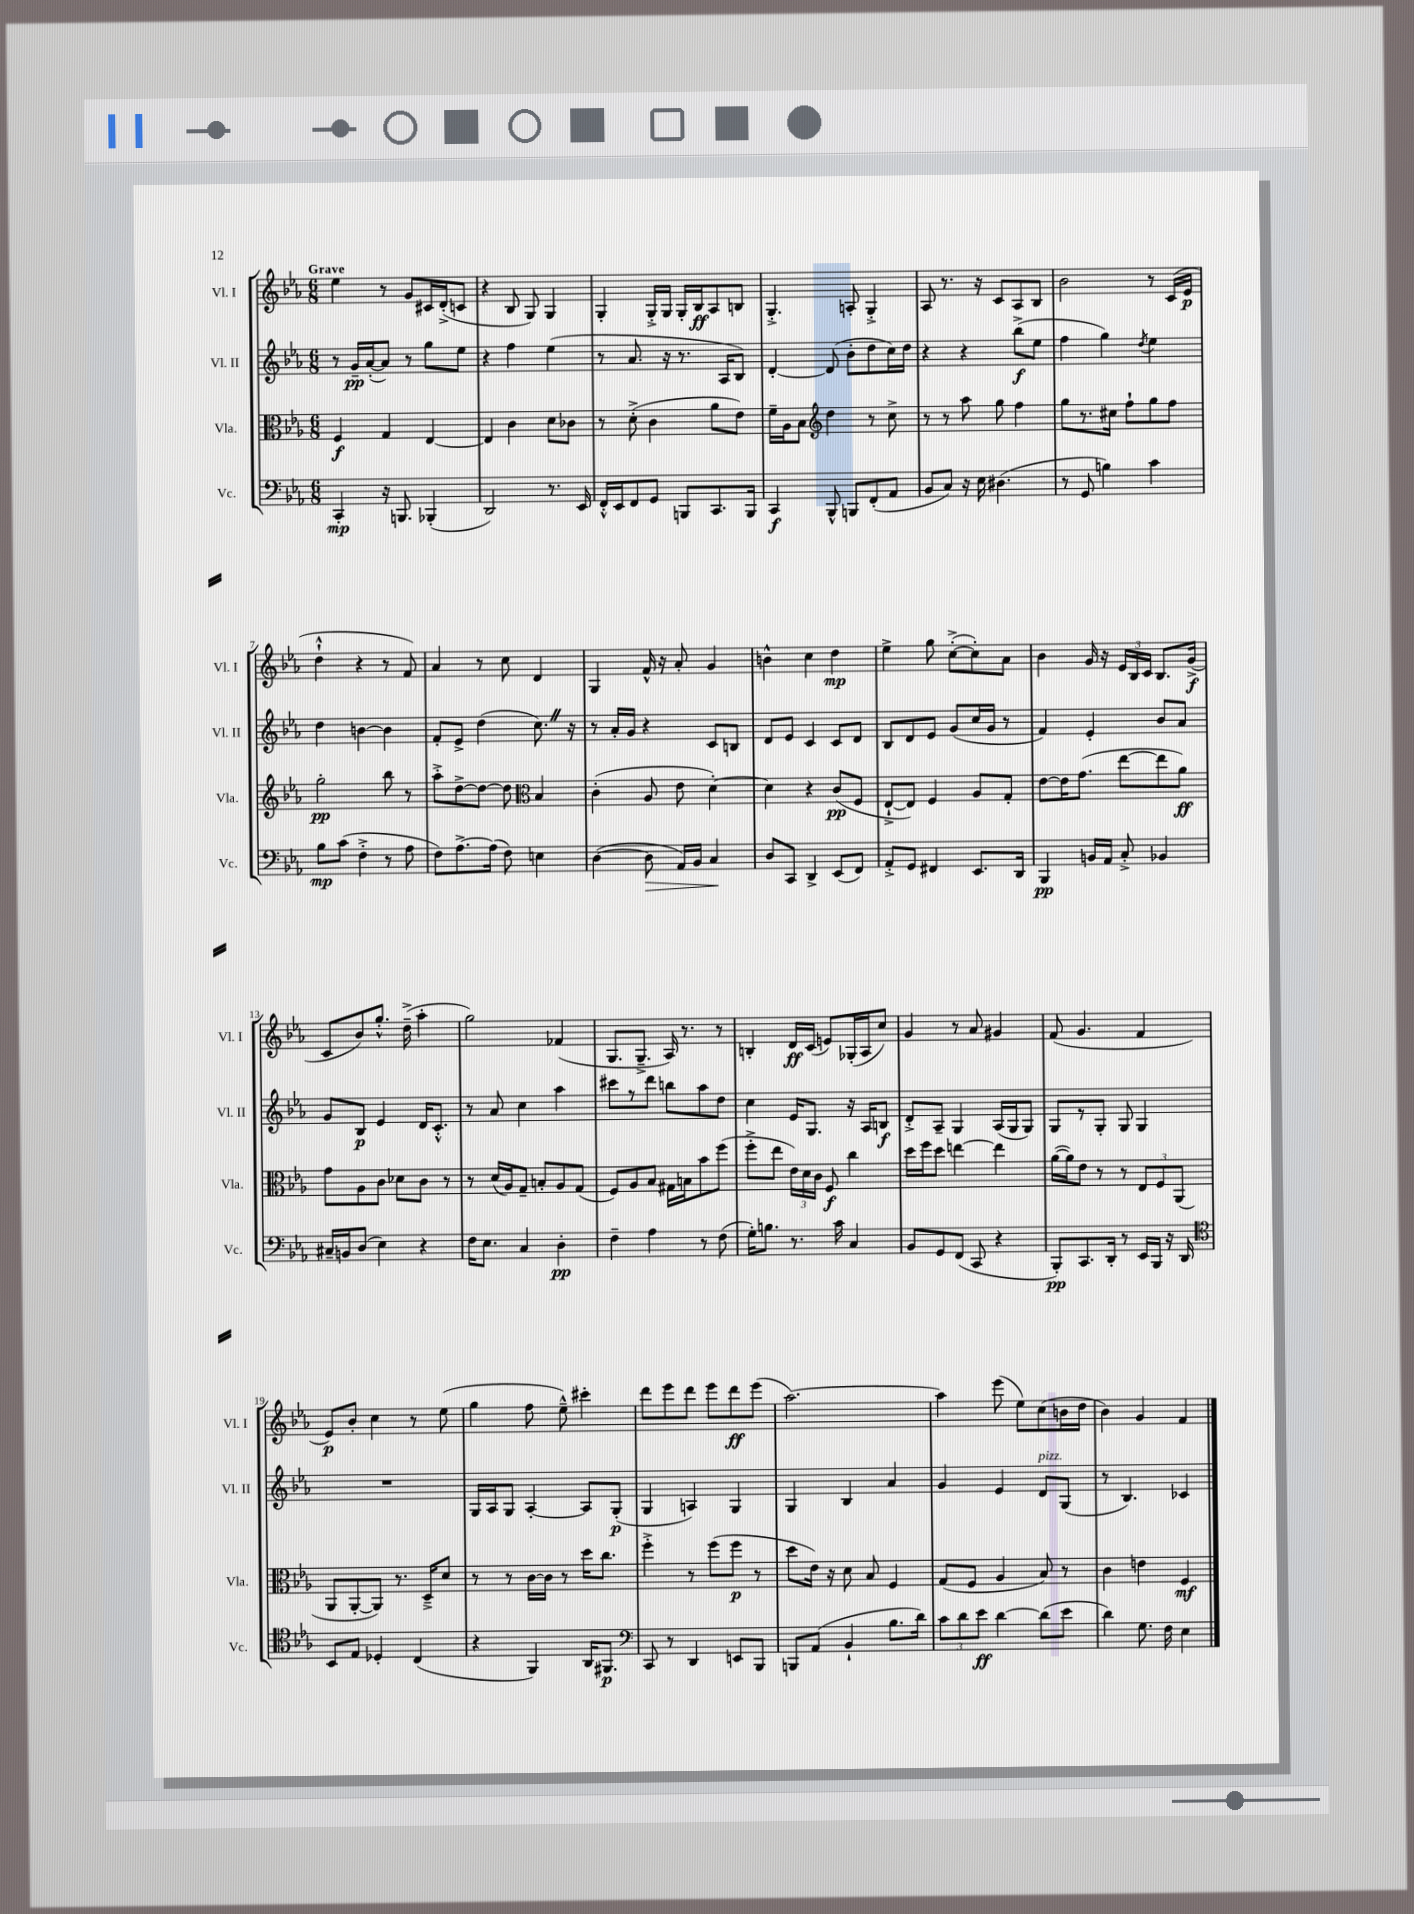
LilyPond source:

<<
\new StaffGroup <<
\new Staff = "s0" \with { instrumentName = "Vl. I" shortInstrumentName = "Vl. I" } {
    \clef treble \key ees \major \numericTimeSignature \time 6/8 \tempo "Grave"
    \autoBeamOff ees''4 r8 g'8[ cis'16 d'16-.->( c'8] |
    r4 bes8 g8) g4 |
    g4-. g16[-.-> g16] g16[-. bes16\ff aes8 b8] |
    g4.-.-> a8-. g4-.-> |
    aes8 r8. r16 c'8[ aes8 bes8] |
    bes'2 r8 c'16[( ees'16]\p |
    d''4-!-^ r4 r8 f'8) |
    aes'4 r8 c''8 d'4 |
    g4 f'16-^ r16 aes'8-. g'4 |
    b'4-^ c''4 d''4\mp |
    ees''4-> g''8 c''8[~-.->( c''8-.) aes'8] |
    bes'4 g'16 r16 \tuplet 3/2 { ees'16[ bes16 c'16] } bes8.[ g'16]->\f( |
    c'8[ bes'8) g''8.]-.-^ d''16--->( aes''4-. |
    g''2) fes'4( |
    g8.[ g8.]---> aes16) r8. r8 |
    b4-. d'16[\ff c'16]( e'8[) ges16-.( aes16 c''8]) |
    g'4 r8 aes'8 gis'4 |
    f'8( g'4. f'4 |
    ees'8[\p) bes'8]-. c''4 r8 ees''8( |
    g''4 f''8 ees''8---^) cis'''4-. |
    d'''8[ ees'''8 d'''8] ees'''8[ d'''8\ff ees'''8]( |
    aes''2.~) |
    aes''4 ees'''8( ees''8[) c''8( b'16 d''16] |
    bes'4) g'4 f'4 \bar "|." |
}
\new Staff = "s1" \with { instrumentName = "Vl. II" shortInstrumentName = "Vl. II" } {
    \clef treble \key ees \major \numericTimeSignature \time 6/8
    \autoBeamOff r8 g'16[--\pp aes'16~-.( aes'8]) r8 g''8[ ees''8] |
    r4 f''4 ees''4( |
    r8 aes'8. r16 r8. aes16[ bes8]) |
    d'4~-. d'8( bes'8[-. d''8 c''16) d''16] |
    r4 r4 bes''8[->\f( ees''8] |
    f''4 g''4) \acciaccatura { d''8 } ees''4 |
    d''4 b'4~ b'4 |
    f'8[-. ees'8]-> d''4( c''8.) \once \override BreathingSign.text = \markup { \musicglyph "scripts.caesura.straight" } \breathe r16 |
    r8 aes'16[-. g'16] r4 c'8[ b8] |
    d'8[ ees'8] c'4 c'8[ d'8] |
    bes8[ d'8 ees'8] g'8[( c''16 g'16] r8 |
    f'4) ees'4-. bes'8[ aes'8] |
    g'8[ bes8]\p ees'4 d'16[ c'8.]-.-^ |
    r8 aes'8 c''4 aes''4 |
    cis'''8[ r8 d'''8] b''8[ aes''8 d''8] |
    c''4 ees'16[ g8.] r16 aes16[ b8]\f |
    d'8[-.-> aes8]-- g4 aes16[( g16 g8]) |
    g8[ r8 g8]-. g8 g4 |
    R2. |
    g16[ aes16 g8] aes4~-. aes8[ g8]-.\p( |
    g4 a4) g4 |
    g4 bes4 aes'4 |
    g'4 ees'4 d'8[^\markup { \italic "pizz." } g8]( |
    r8 bes4.) ces'4 \bar "|." |
}
\new Staff = "s2" \with { instrumentName = "Vla." shortInstrumentName = "Vla." } {
    \clef alto \key ees \major \numericTimeSignature \time 6/8
    \autoBeamOff f4\f g4 ees4~ |
    ees4 c'4 d'8[ ces'8] |
    r8 d'8-.->( c'4 aes'8[ ees'8]) |
    f'16[-- aes16 bes8] \clef treble d''4 r8 c''8-> |
    r8 r8 aes''8 g''8 f''4 |
    g''8[ r8. cis''16] f''8[-! g''8 f''8] |
    g''2-.\pp bes''8 r8 |
    aes''8[-.-> d''8~-> d''8]~ d''8 \clef alto bes4 |
    c'4-.( aes8 ees'8 d'4~-.) |
    d'4 r4 c'8[\pp( f8] |
    ees8[~-!-> ees8]) f4 aes8[ g8]-. |
    ees'8[~ ees'16 g'8.]( ees''8[~ ees''8 aes'8]\ff) |
    g'8[ aes8 c'8] des'8[ c'8] r8 |
    r8 d'16[( aes16) g8]-- b8[-. aes8 g8]( |
    f8[) aes8 bes8] gis16[ b16 bes'8 f''8]( |
    f''8[-.-> ees''8] \tuplet 3/2 { ees'16[) d'16 c'16] } f8\f c''4 |
    d''16[ f''16 d''8] e''4~ e''4 |
    aes'16[~( aes'16) ees'8] r8 r8 \tuplet 3/2 { ees8[ f8 aes,8]( } |
    aes,8[ aes,8~-. aes,8]) r8. d16[---> d'8] |
    r8 r8 c'16[~ c'16] r8 d''16[ c''8.] |
    f''4-.-> r8 f''8[( f''8]\p r8 |
    d''8[ ees'16]) r16 d'8 bes8 f4 |
    g8[( f8] aes4 bes8) r8 |
    c'4 e'4 f4\mf \bar "|." |
}
\new Staff = "s3" \with { instrumentName = "Vc." shortInstrumentName = "Vc." } {
    \clef bass \key ees \major \numericTimeSignature \time 6/8
    \autoBeamOff c,4-.\mp r16 b,,8. bes,,4-.( |
    d,2) r8. ees,16 |
    f,16[-.-^ ees,16 f,8 g,8] b,,8[ c,8. b,,16] |
    c,4\f bes,,8-^ b,,8[ f,8-.( aes,8] |
    bes,8[ c8]) r16 ees16 dis4.( |
    r8 g,8 b4) c'4 |
    bes8[\mp c'8]( f4-.-> r8 aes8 |
    f8[) aes8.~-> aes16]( f8) e4 |
    d4~( d8\> aes,16[) bes,16] c4\! |
    d8[ c,8] d,4-> ees,8[( f,8]) |
    aes,8[-.-> g,8] fis,4 ees,8.[ d,16] |
    bes,,4\pp b,16[ aes,16] c8-.-> bes,4 |
    cis16[-- b,16 d8]( ees4) r4 |
    f16[ ees8.] c4 d4-.\pp |
    f4-- aes4 r8 f8( |
    g16[-.) b8.] r8. c'16 c4 |
    bes,8[ g,8 f,8]( c,8 r4 |
    bes,,8[-.\pp) c,8. d,16]-. r8 ees,16[ bes,,16] r16 d,16 |
    \clef tenor bes,8[ ees8] des4-. c4( |
    r4 f,4) aes,16[ fis,8.]\p |
    \clef bass c,8 r8 d,4 e,8[ bes,,8] |
    b,,8[ aes,8]( bes,4-! bes8.[ d'16]) |
    \tuplet 3/2 { c'8[ d'8 ees'8]\ff } d'4~ d'8[( ees'8] |
    d'4) g8. f16 ees4 \bar "|." |
}
>>
>>
